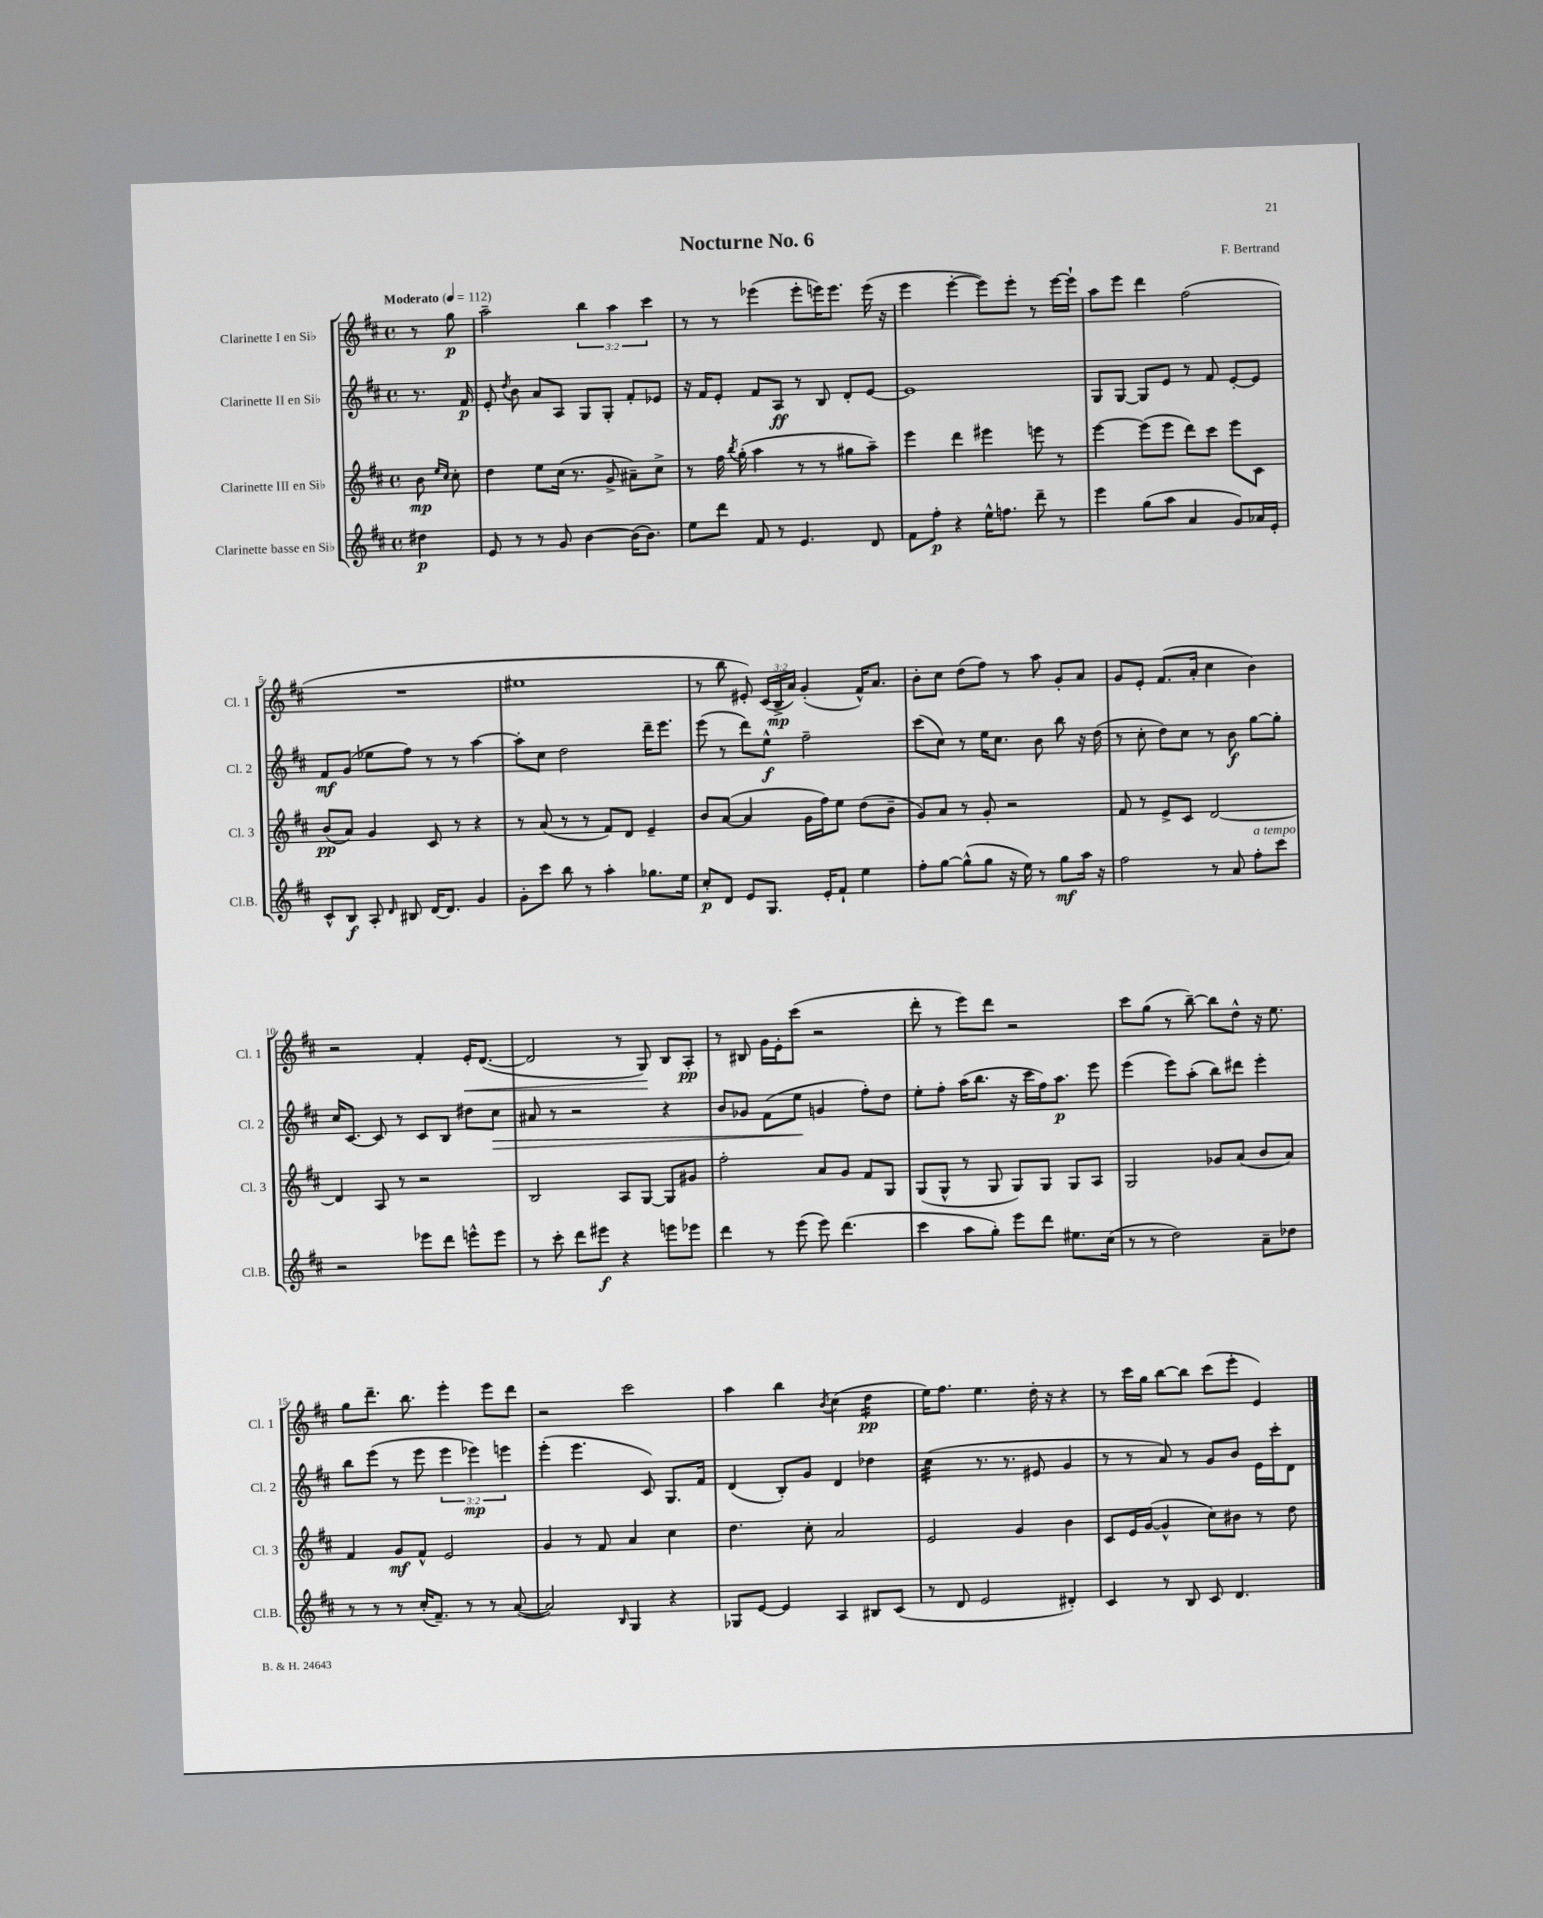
\header { title = "Nocturne No. 6" composer = "F. Bertrand" }
<<
\new StaffGroup <<
\new Staff = "s0" \with { instrumentName = "Clarinette I en Sib" shortInstrumentName = "Cl. 1" } {
    \clef treble \key d \major \defaultTimeSignature \time 4/4 \override Staff.TupletNumber.text = #tuplet-number::calc-fraction-text \partial 4 \tempo "Moderato" 4 = 112
    \autoBeamOff r8 g''8\p |
    a''2-- \tuplet 3/2 { b''4 a''4 cis'''4 } |
    r8 r8 ees'''4( ees'''8[-. e'''16) e'''8.] e'''16( r16 |
    e'''4 e'''4~-. e'''8[) e'''8]-. r8 e'''16[~ e'''16]-! |
    a''8[ e'''8] d'''4 fis''2( |
    R1 |
    eis''1 |
    r8 b''8 eis'8-.) \tuplet 3/2 { cis'16[( b16->\mp a'16]) } g'4-.( fis'16[-^) a'8.] |
    b'8[-. cis''8] d''8[( fis''8]) r8 a''8 g'8[-. a'8] |
    g'8[ e'8]-. fis'8.[( a'16]-. cis''4 b'4) |
    r2 fis'4-. e'16[-.\< d'8.]~( |
    d'2 r8 g8\!) b8[ a8]-.\pp |
    r8 bis8 g'16[ e'16-. cis'''8]( r2 |
    d'''8-. r8 e'''8[) d'''8] r2 |
    cis'''8[ g''8]( r8 b''8~--) b''8[ d''8]-^ r16 e''8. |
    g''8[ d'''8.]-- b''8. e'''4-. e'''8[ d'''8] |
    r2 cis'''2 |
    a''4 b''4 \acciaccatura { b'8 } cis''4( d''4:16\pp |
    e''16[) fis''8.] e''4. d''16-. r16 r4 |
    r8 cis'''16[ g''16] b''8[~ b''8] cis'''8[( e'''8]-. e'4) \bar "|." |
}
\new Staff = "s1" \with { instrumentName = "Clarinette II en Sib" shortInstrumentName = "Cl. 2" } {
    \clef treble \key d \major \defaultTimeSignature \time 4/4 \override Staff.TupletNumber.text = #tuplet-number::calc-fraction-text \partial 4
    \autoBeamOff r8. fis'16\p |
    e'8-. \acciaccatura { d''8 } b'8 a'8[ a8] g8[ g8]-. fis'8[-. ees'8] |
    r16 fis'16[ e'8]-. fis'8[ a8]\ff r8 b8 d'8[-. e'8]~ |
    e'1 |
    g8[ g8]~ g8[ e'8] r8 fis'8 e'8[~-. e'8] |
    fis'8[\mf g'8]( ees''8[ fis''8]) r8 r8 a''4~ |
    a''8[-. cis''8] d''2 d'''16[-- e'''8.] |
    e'''8( r8 d'''8[) e''8]-^\f fis''2-- |
    cis'''8[( cis''8]) r8 e''16[ cis''8.] b'8 b''8 r16 d''16( |
    r8 cis''8-. d''8[) cis''8] r8 b'8\f g''8[~ g''8]-. |
    cis''16[ cis'8.]~ cis'8 r8 cis'8[ b8] dis''8[ cis''8]\> |
    ais'8 r8 r2 r4 |
    b'8[ ges'8] fis'8[( e''8]\! g'4 fis''8[-.) d''8] |
    e''8[-. fis''8]-. a''16[( b''8.] r16 cis'''16[ fis''16) a''8.]\p e'''8 |
    e'''4( e'''8[) a''8]-.( b''8[) dis'''8] e'''4-. |
    b''8[ e'''8]( r8 e'''8 \tuplet 3/2 { e'''4 ees'''4\mp) e'''4 } |
    e'''4-.( e'''4. cis'8) g8.[ fis'16] |
    d'4( b8[-.) g'8] d'4 des''4 |
    cis''4:32( r8. r8. eis'8 g'4 |
    r8 r8 a'8) r8 g'8[ b'8] e'16[ cis'''16-. d'8] \bar "|." |
}
\new Staff = "s2" \with { instrumentName = "Clarinette III en Sib" shortInstrumentName = "Cl. 3" } {
    \clef treble \key d \major \defaultTimeSignature \time 4/4 \partial 4
    \autoBeamOff b'8\mp \grace { e''16[ cis''16] } cis''8-. |
    d''4 e''8[ cis''16]( r8. g'8-> ais'8[--) cis''8]-> |
    r8 fis''16 \acciaccatura { b''8 } g''16-.( a''4 r8 r8 gis''8[ a''8]--) |
    e'''4 d'''4 eis'''4 e'''8 r8 |
    e'''4~ e'''8[( e'''8] d'''8[) cis'''8] e'''8[ cis'8] |
    b'8[\pp( a'8]) g'4 cis'8 r8 r4 |
    r8 a'8( r8 r8 fis'8[) d'8] e'4-- |
    b'8[ a'8]~( a'4 g'16[ fis''16) e''8] d''8[( b'8]-- |
    g'8[) a'8] r8 g'8-. r2 |
    fis'8 r8 e'8[-> cis'8] d'2~ |
    d'4 a8 r8 r2 |
    b2 a8[ g8]~ g8[ gis'8] |
    fis''2-. a'8[ g'8] fis'8[ g8] |
    g8[( g8]-^ r8 g8 g8[) g8] g8[ a8] |
    g2 ges'8[ a'8]( b'8[ a'8]) |
    fis'4 g'8[\mf fis'8]-^ e'2 |
    g'4 r8 fis'8 a'4 cis''4 |
    d''4. cis''8-. a'2 |
    e'2 g'4 b'4 |
    cis'8[ e'16 g'16]~( g'4-^ cis''8[) bis'8] r8 d''8 \bar "|." |
}
\new Staff = "s3" \with { instrumentName = "Clarinette basse en Sib" shortInstrumentName = "Cl.B." } {
    \clef treble \key d \major \defaultTimeSignature \time 4/4 \partial 4
    \autoBeamOff dis''4\p |
    e'8 r8 r8 g'8 b'4~ b'16[( b'8.]) |
    e''8[ d'''8] fis'8 r8 e'4. d'8 |
    fis'8[ fis''8]-.\p r4 e''16[-^ f''8.] d'''8-- r8 |
    e'''4 g''8[( a''8] a'4 g'8[) aes'16 e'16]-. |
    cis'8[-^ b8]\f a8-. \grace { d'16 } bis8 d'16[~ d'8.] g'4 |
    g'8[-. cis'''8] b''8 r8 a''4-. ges''8.[ e''16] |
    cis''8[-.\p d'8] e'8[ g8.] e'16[-. fis'8]-! e''4 |
    fis''8[-. g''8]~ g''8[-^( g''8] r16 e''16) r8 g''8[\mf a''16] r16 |
    fis''2 r8 a'8 fis''8[-.^\markup { \italic "a tempo" } cis'''8] |
    r2 ees'''8[ d'''8] e'''8[-^ e'''8] |
    r8 cis'''8-. d'''8[ eis'''8]\f r4 e'''8[ ees'''8] |
    d'''4 r8 e'''8( e'''8) d'''4.( |
    cis'''4 a''8[ g''8]-.) e'''8[ d'''8] eis''8.[ cis''16]( |
    r8 r8 d''2) a'8[-- des''8] |
    r8 r8 r8 cis''16[-.( fis'8.]--) r8 r8 a'8~( |
    a'2) \grace { b16 } g4 r4 |
    ges8[ e'8]~ e'4 a4 bis8[ cis'8]( |
    r8 d'8 e'2 dis'4-.) |
    cis'4 r8 b8 cis'8 d'4. \bar "|." |
}
>>
>>
